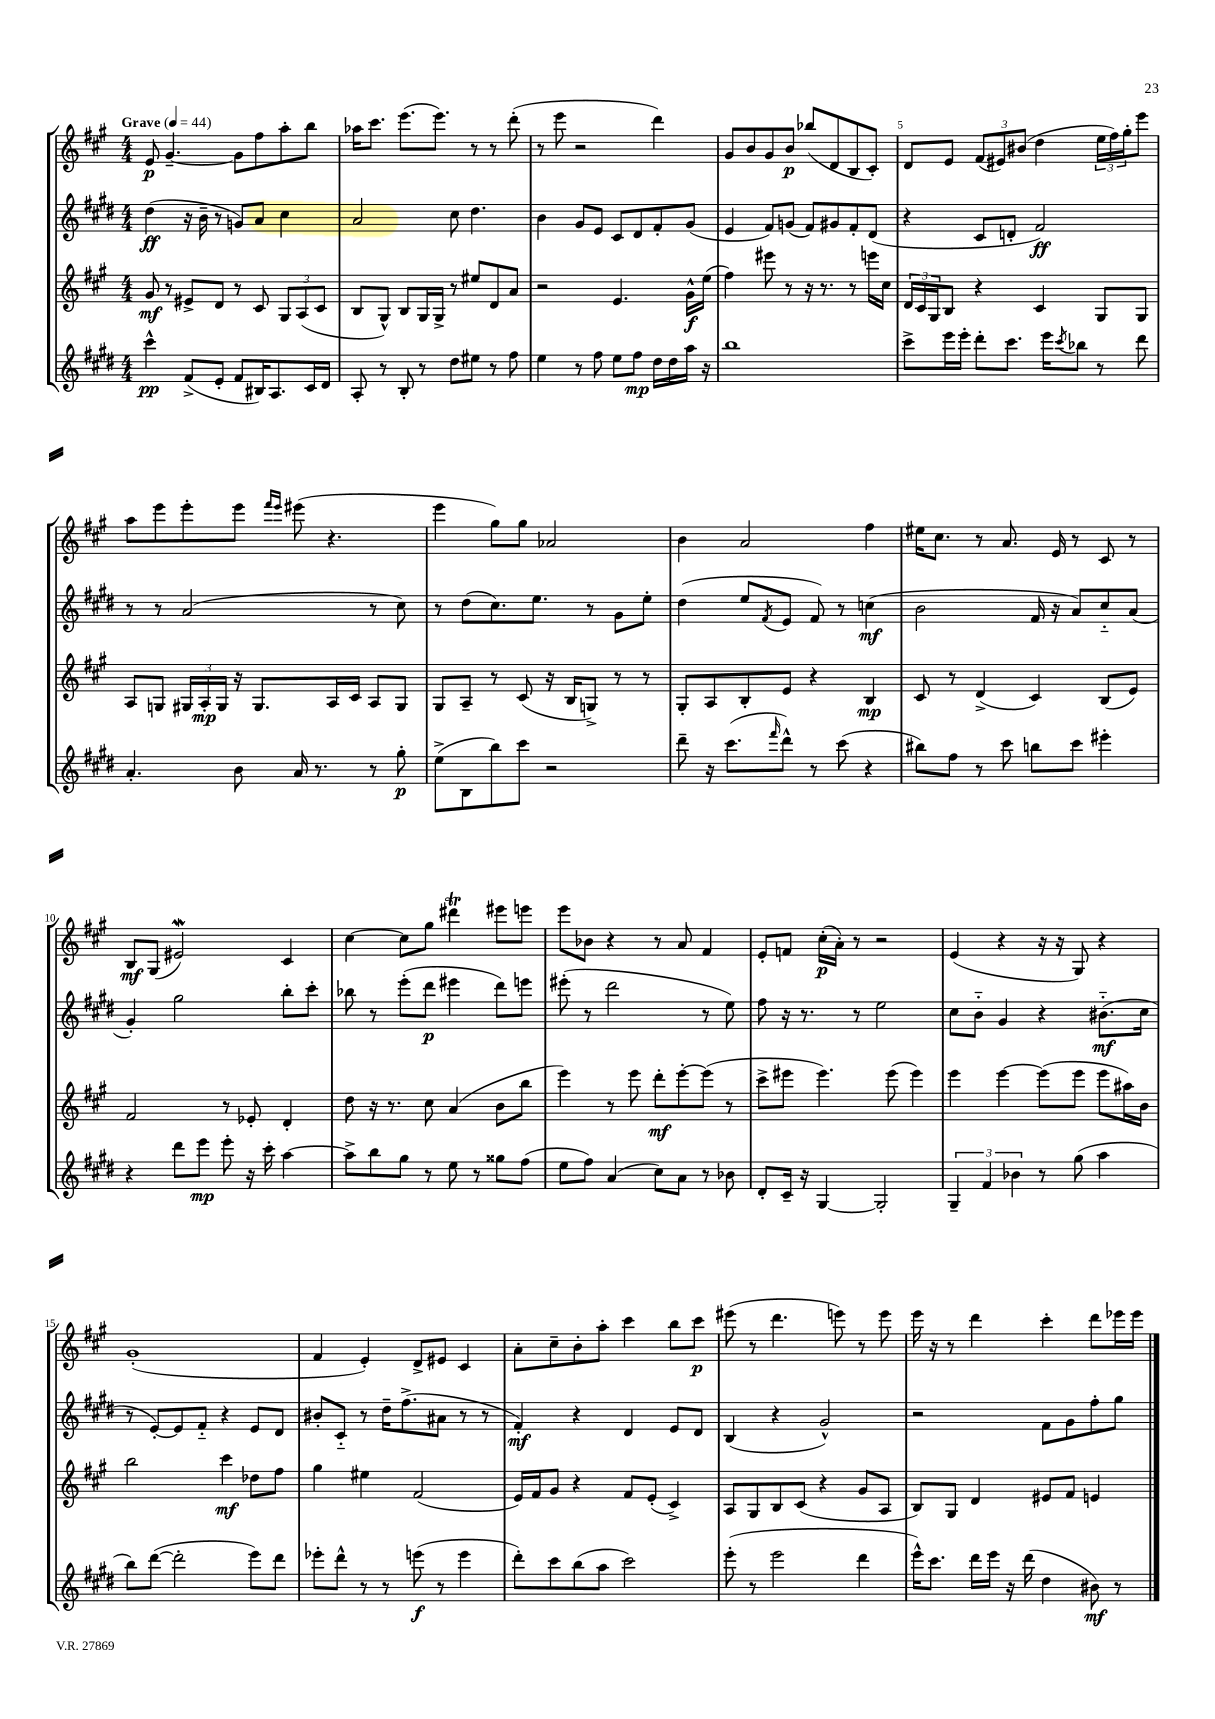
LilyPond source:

<<
\new StaffGroup <<
\new Staff = "s0" {
    \clef treble \key a \major \numericTimeSignature \time 4/4 \tempo "Grave" 4 = 44
    e'8\p gis'4.~-- gis'8 fis''8 a''8-. b''8 |
    aes''16 cis'''8. e'''8.( e'''8.) r8 r8 d'''8-.( |
    r8 e'''8 r2 d'''4) |
    gis'8 b'8 gis'8 b'8\p bes''8( d'8 b8 cis'8-.) |
    d'8 e'8 \tuplet 3/2 { fis'8( eis'8) bis'8( } d''4 \tuplet 3/2 { e''16 fis''16) gis''16-. } e'''8 |
    a''8 e'''8 e'''8-. e'''8 \grace { fis'''16 e'''16 } eis'''8( r4. |
    e'''4 gis''8) gis''8 aes'2 |
    b'4 a'2 fis''4 |
    eis''16 cis''8. r8 a'8. e'16 r8 cis'8 r8 |
    b8\mf gis8( eis'2\mordent) cis'4 |
    cis''4~ cis''8 gis''8 dis'''4\trill eis'''8 e'''8 |
    e'''8 bes'8 r4 r8 a'8 fis'4 |
    e'8-. f'8 cis''16-.\p( a'16-.) r8 r2 |
    e'4( r4 r16 r16 gis8) r4 |
    gis'1-.( |
    fis'4 e'4-.) d'8-> eis'8 cis'4 |
    a'8-. cis''8-- b'8-. a''8-. cis'''4 b''8 cis'''8\p |
    eis'''8( r8 d'''4. e'''8) r8 e'''8 |
    e'''16 r16 r8 d'''4 cis'''4-. d'''8 ees'''16 ees'''16 \bar "|." |
}
\new Staff = "s1" {
    \clef treble \key e \major \numericTimeSignature \time 4/4
    dis''4\ff( r16 b'16-- r8 g'8) a'8 cis''4 |
    a'2 cis''8 dis''4. |
    b'4 gis'8 e'8 cis'8 dis'8 fis'8-. gis'8( |
    e'4 fis'8) g'8( fis'8) gis'8 fis'8-. dis'8( |
    r4 cis'8 d'8-. fis'2\ff) |
    r8 r8 a'2( r8 cis''8) |
    r8 dis''8( cis''8.) e''8. r8 gis'8 e''8-. |
    dis''4( e''8 \acciaccatura { fis'8 } e'8 fis'8) r8 c''4\mf( |
    b'2 fis'16 r16 a'8) cis''8-_ a'8( |
    gis'4-.) gis''2 b''8-. cis'''8-. |
    bes''8 r8 e'''8-.( dis'''8\p eis'''4 dis'''8) e'''8 |
    eis'''8-.( r8 dis'''2 r8 e''8) |
    fis''8 r16 r8. r8 e''2 |
    cis''8 b'8-_ gis'4 r4 bis'8.-_\mf( cis''16 |
    r8 e'8~-.) e'8 fis'8-_ r4 e'8 dis'8 |
    bis'8-. cis'8-_ r8 dis''16-- fis''8.->( ais'8 r8 r8 |
    fis'4-.\mf) r4 dis'4 e'8 dis'8 |
    b4( r4 gis'2-^) |
    r2 fis'8 gis'8 fis''8-. gis''8 \bar "|." |
}
\new Staff = "s2" {
    \clef treble \key a \major \numericTimeSignature \time 4/4
    gis'8\mf r8 eis'8-> d'8 r8 cis'8 \tuplet 3/2 { gis8 a8( cis'8 } |
    b8 gis8-^) b8 gis16 gis16-> r8 eis''8 d'8 a'8 |
    r2 e'4. gis'16-^\f e''16( |
    fis''4) eis'''8 r8 r16 r8. r8 e'''16 cis''16 |
    \tuplet 3/2 { d'16 cis'16 gis16 } b8 r4 cis'4 gis8 gis8 |
    a8 g8 \tuplet 3/2 { gis16 a16-.\mp gis16 } r16 gis8. a16 cis'16 a8 gis8 |
    gis8 a8-- r8 cis'8( r16 b16 g8->) r8 r8 |
    gis8-. a8 b8-. e'8 r4 b4\mp |
    cis'8 r8 d'4->( cis'4) b8( e'8) |
    fis'2 r8 ees'8-. d'4-. |
    d''8 r16 r8. cis''8 a'4( b'8 b''8 |
    e'''4) r8 e'''8 d'''8-.\mf e'''8~-. e'''8( r8 |
    cis'''8-> eis'''8 eis'''4.) eis'''8( eis'''4) |
    e'''4 e'''4~ e'''8( e'''8 e'''8 ais''16) b'16 |
    b''2 cis'''4\mf des''8 fis''8 |
    gis''4 eis''4 fis'2( |
    e'16) fis'16 gis'8 r4 fis'8 e'8-.( cis'4->) |
    a8 gis8 b8 cis'8( r4 gis'8 a8 |
    b8) gis8 d'4 eis'8 fis'8 e'4 \bar "|." |
}
\new Staff = "s3" {
    \clef treble \key e \major \numericTimeSignature \time 4/4
    cis'''4-^\pp fis'8->( e'8-. fis'8 bis16) a8. cis'16 dis'16 |
    a8-. r8 b8-. r8 dis''8 eis''8 r8 fis''8 |
    e''4 r8 fis''8 e''8 fis''8\mp dis''16 dis''16 a''16 r16 |
    b''1 |
    cis'''8-> e'''16 e'''16-. dis'''8-. cis'''8. e'''16 \acciaccatura { cis'''8 } bes''8 r8 dis'''8 |
    a'4.-. b'8 a'16 r8. r8 gis''8-.\p |
    e''8->( b8 b''8) cis'''8 r2 |
    dis'''8-- r16 cis'''8.( \grace { fis'''16 } dis'''8-^) r8 cis'''8( r4 |
    bis''8) fis''8 r8 cis'''8 b''8 cis'''8 eis'''4-. |
    r4 dis'''8 e'''8\mp e'''8-. r16 cis'''16-. a''4~ |
    a''8-> b''8 gis''8 r8 e''8 r8 gisis''8 fis''8( |
    e''8 fis''8) a'4( cis''8) a'8 r8 bes'8 |
    dis'8-. cis'16-- r16 gis4~ gis2-. |
    \tuplet 3/2 { gis4-- fis'4 bes'4 } r8 gis''8( a''4 |
    b''8) dis'''8~( dis'''2-. e'''8) dis'''8 |
    ees'''8-. dis'''8-^ r8 r8 e'''8\f( r8 e'''4 |
    dis'''8-.) cis'''8 b''8( a''8 cis'''2) |
    e'''8-.( r8 e'''2 dis'''4 |
    e'''16-^) cis'''8. dis'''16 e'''16 r16 dis'''16( dis''4 bis'8\mf) r8 \bar "|." |
}
>>
>>
\layout { \context { \Score \override BarNumber.break-visibility = ##(#f #t #t) barNumberVisibility = #(every-nth-bar-number-visible 5) } }
